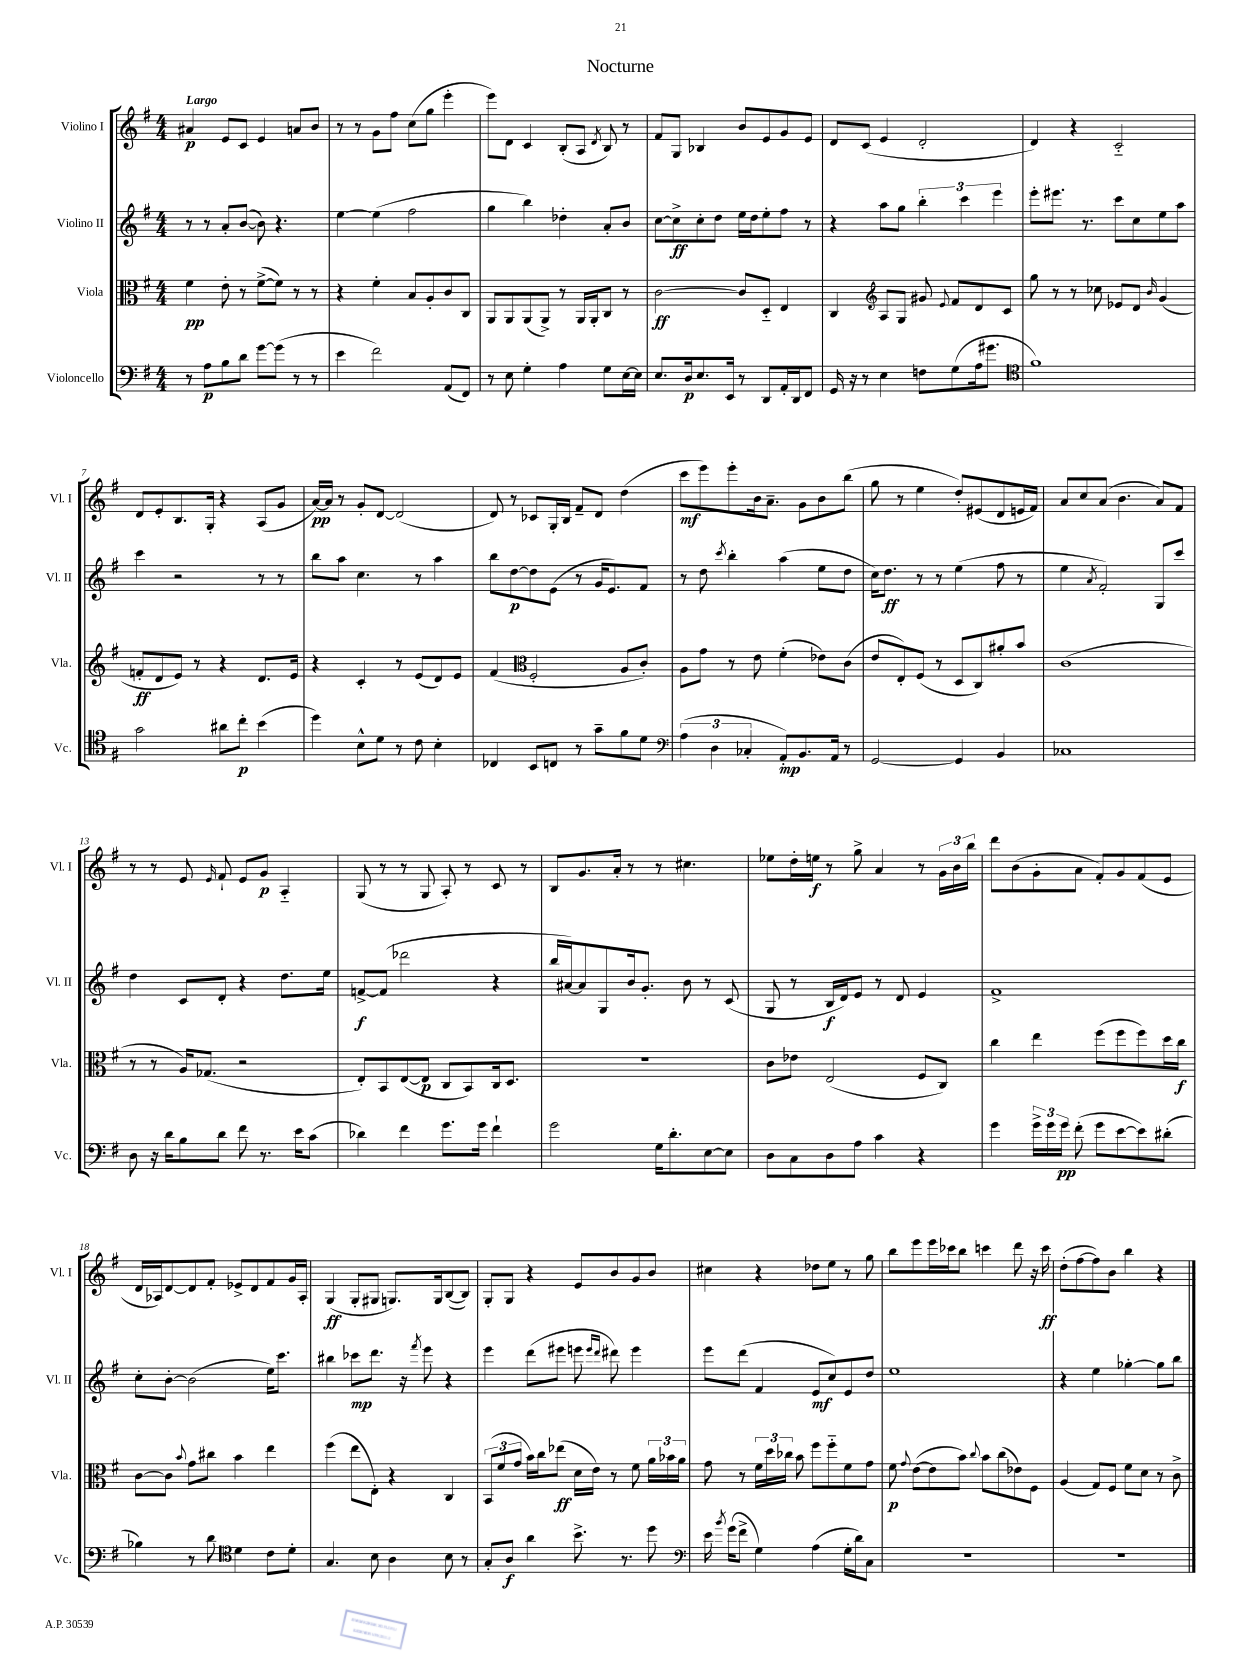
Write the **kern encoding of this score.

**kern	**dynam	**kern	**dynam	**kern	**dynam	**kern	**dynam
*part4	*part4	*part3	*part3	*part2	*part2	*part1	*part1
*staff4	*staff4	*staff3	*staff3	*staff2	*staff2	*staff1	*staff1
*I"Violoncello	*	*I"Viola	*	*I"Violino II	*	*I"Violino I	*
*I'Vc.	*	*I'Vla.	*	*I'Vl. II	*	*I'Vl. I	*
*clefF4	*	*clefC3	*	*clefG2	*	*clefG2	*
*k[f#]	*	*k[f#]	*	*k[f#]	*	*k[f#]	*
*M4/4	*	*M4/4	*	*M4/4	*	*M4/4	*
=1	=1	=1	=1	=1	=1	=1	=1
!	!	!	!	!	!	!LO:TX:a:B:t=Largo	!
8r	.	4f#\	pp	8r	.	4a#X/	p
8A\L	p	.	.	8r	.	.	.
8B\	.	8e'\	.	8a'/L	.	8e/L	.
8d\J	.	8r	.	([8b/J	.	8c/J	.
[8g\L	.	([8f#^\L	.	8b\])	.	4e/	.
(8g\J]	.	8f#\J])	.	4.r	.	.	.
8r	.	8r	.	.	.	8an/L	.
8r	.	8r	.	.	.	8b/J	.
=2	=2	=2	=2	=2	=2	=2	=2
4e\	.	4r	.	[4ee\	.	8r	.
.	.	.	.	.	.	8r	.
2f#\)	.	4f#'\	.	(4ee\]	.	8g\L	.
.	.	.	.	.	.	8ff#\J	.
.	.	8B/L	.	2ff#\	.	(8cc\L	.
.	.	8A'/	.	.	.	8gg\J	.
(8AA/L	.	8c/	.	.	.	4eee'\	.
8FF#/J)	.	8C/J	.	.	.	.	.
=3	=3	=3	=3	=3	=3	=3	=3
8r	.	8AA/L	.	4gg\	.	8eee\L)	.
8E\	.	8AA/	.	.	.	8d\J	.
4G'\	.	(8AA/	.	4bb\)	.	4c/	.
.	.	8AA^/J)	.	.	.	.	.
4A\	.	8r	.	4dd-X'\	.	(8B'/L	.
.	.	16AA/LL	.	.	.	8A/J	.
.	.	16AA'/J	.	.	.	.	.
.	.	.	.	.	.	8qd/	.
8G\L	.	8C/J	.	8a'/L	.	8B/)	.
[16E\L	.	8r	.	8b/J	.	8r	.
16E\JJ]	.	.	.	.	.	.	.
=4	=4	=4	=4	=4	=4	=4	=4
8.E/L	.	[2c\	ff	[8cc\L	.	8f#/L	.
.	.	.	.	8cc^\]	ff	8G/J	.
16D/k	p	.	.	.	.	.	.
8.E/	.	.	.	8cc'\	.	4B-X/	.
.	.	.	.	8dd\J	.	.	.
16EE/Jk	.	.	.	.	.	.	.
8r	.	8c/L]	.	16ee\LL	.	8b/L	.
.	.	.	.	16dd\J	.	.	.
8DD/L	.	8D/J	.	8ee'\	.	8e/	.
16AA'/L	.	4E/	.	8ff#\J	.	8g/	.
16DD/J	.	.	.	.	.	.	.
8FF#/J	.	.	.	8r	.	8e/J	.
=5	=5	=5	=5	=5	=5	=5	=5
16GG/	.	4C/	.	4r	.	8d/L	.
16r	.	.	.	.	.	.	.
8r	.	.	.	.	.	(8c/J	.
*	*	*clefG2	*	*	*	*	*
4E\	.	8A/L	.	8aa\L	.	4e/	.
.	.	8G/J	.	8gg\J	.	.	.
8Fn\L	.	8g#X/	.	6bb'\	.	2d'/	.
.	.	8qqe/	.	.	.	.	.
(8G\	.	8f#/L	.	.	.	.	.
.	.	.	.	6ccc\	.	.	.
16A\k	.	8d/	.	.	.	.	.
8.g#X\J	.	.	.	.	.	.	.
.	.	.	.	6eee\	.	.	.
.	.	8c/J	.	.	.	.	.
=6	=6	=6	=6	=6	=6	=6	=6
*clefC4	*	*	*	*	*	*	*
1f#)	.	8gg\	.	8eee'\L	.	4d/)	.
.	.	8r	.	8.eee#X\J	.	.	.
.	.	8r	.	.	.	4r	.
.	.	.	.	8.r	.	.	.
.	.	8cc-X\	.	.	.	.	.
.	.	8e-X/L	.	8ccc\L	.	2c/	.
.	.	8d/J	.	8cc\	.	.	.
.	.	16qqb/	.	.	.	.	.
.	.	(4g/	.	8ee\	.	.	.
.	.	.	.	8aa\J	.	.	.
!!LO:LB:g=z
=7	=7	=7	=7	=7	=7	=7	=7
2g\	.	8fn'/L	ff	4ccc\	.	8d/L	.
.	.	8d/	.	.	.	8e'/	.
.	.	8e/J)	.	2r	.	8.B/	.
.	.	8r	.	.	.	.	.
.	.	.	.	.	.	16G'/Jk	.
8a#X\L	.	4r	.	.	.	4r	.
8cc'\J	p	.	.	.	.	.	.
(4b\	.	8.d/L	.	8r	.	(8A/L	.
.	.	.	.	8r	.	8g/J	.
.	.	16e/Jk	.	.	.	.	.
=8	=8	=8	=8	=8	=8	=8	=8
4dd\)	.	4r	.	8bb\L	.	[16a/LL)	pp
.	.	.	.	.	.	16a/JJ]	.
.	.	.	.	8aa\J	.	8r	.
8B^^\L	.	4c'/	.	4.cc\	.	8g'/L	.
8d\J	.	.	.	.	.	[8d/J	.
8r	.	8r	.	.	.	(2d/]	.
8c\	.	(8e/L	.	8r	.	.	.
4B'\	.	8d/)	.	4aa\	.	.	.
.	.	8e/J	.	.	.	.	.
=9	=9	=9	=9	=9	=9	=9	=9
4C-X/	.	(4f#/	.	8bb\L	.	8d/)	.
.	.	.	.	[8dd\	p	8r	.
*	*	*clefC3	*	*	*	*	*
8BB/L	.	2F#'/	.	8dd\]	.	8c-X/L	.
8Cn/J	.	.	.	(8e\J	.	16G'/L	.
.	.	.	.	.	.	16B/JJ	.
8r	.	.	.	8r	.	8f#~/L	.
8g~\L	.	.	.	16g/KL	.	8d/J	.
.	.	.	.	8.e/)	.	.	.
8f#\	.	8A/L	.	.	.	(4dd\	.
8d\J	.	8c'/J)	.	8f#/J	.	.	.
=10	=10	=10	=10	=10	=10	=10	=10
*clefF4	*	*	*	*	*	*	*
(6A\	.	8A\L	.	8r	.	8ccc\L	mf
.	.	8g\J	.	8dd\	.	8eee\)	.
6D\	.	.	.	.	.	.	.
.	.	.	.	8qccc/	.	.	.
.	.	8r	.	4bb'\	.	8eee'\	.
6C-X'/	.	.	.	.	.	.	.
.	.	8e\	.	.	.	16b\k	.
.	.	.	.	.	.	8.a~\J	.
8AA'/L)	mp	(4f#'\	.	(4aa\	.	.	.
8.BB/	.	.	.	.	.	8g\L	.
.	.	8e-X\L)	.	8ee\L	.	8b\	.
16AA/Jk	.	.	.	.	.	.	.
8r	.	(8c\J	.	8dd\J	.	(8bb\J	.
=11	=11	=11	=11	=11	=11	=11	=11
[2GG/	.	8e/L	.	16cc\KL)	.	8gg\	.
.	.	.	.	8.dd\J	ff	.	.
.	.	8E'/)	.	.	.	8r	.
.	.	(8F#/J	.	8r	.	4ee\	.
.	.	8r	.	8r	.	.	.
4GG/]	.	8D/L	.	(4ee\	.	8dd'/L)	.
.	.	8C/)	.	.	.	(8e#X/	.
4BB/	.	8a#X'/	.	8ff#\	.	8d/	.
.	.	8b/J	.	8r	.	16en/L	.
.	.	.	.	.	.	16f#/JJ)	.
=12	=12	=12	=12	=12	=12	=12	=12
1C-X	.	(1c	.	4ee\	.	8a/L	.
.	.	.	.	.	.	8cc/	.
.	.	.	.	8qa/	.	.	.
.	.	.	.	2f#'/)	.	(8a/J	.
.	.	.	.	.	.	4.b\	.
.	.	.	.	8G/L	.	8a/L)	.
.	.	.	.	8ccc/J	.	8f#/J	.
!!LO:LB:g=z
=13	=13	=13	=13	=13	=13	=13	=13
8D\	.	8r	.	4dd\	.	8r	.
16r	.	8r	.	.	.	8r	.
16d\KL	.	.	.	.	.	.	.
8B\	.	16A/KL)	.	8c/L	.	8e/	.
.	.	(8.G-X/J	.	.	.	.	.
.	.	.	.	.	.	16qqe/	.
8d\J	.	.	.	8d'/J	.	8f#`/	.
8f#\	.	2r	.	4r	.	8e/L	.
8.r	.	.	.	.	.	8g/J	p
.	.	.	.	8.dd\L	.	4A/	.
16e\KL	.	.	.	.	.	.	.
(8c\J	.	.	.	.	.	.	.
.	.	.	.	16ee\Jk	.	.	.
=14	=14	=14	=14	=14	=14	=14	=14
4d-X\)	.	8E'/L)	.	[8fn^/L	f	(8G/	.
.	.	8BB/	.	(8f/J]	.	8r	.
4f#\	.	([8E/	.	2ddd-X\	.	8r	.
.	.	8E/J]	p	.	.	8G/	.
8.g\L	.	8C/L	.	.	.	8A'/)	.
.	.	8BB/)	.	.	.	8r	.
16g\Jk	.	.	.	.	.	.	.
4f#`\	.	16C/k	.	4r	.	8c/	.
.	.	8.D/J	.	.	.	.	.
.	.	.	.	.	.	8r	.
=15	=15	=15	=15	=15	=15	=15	=15
2g\	.	1r	.	16bb/LL	.	8B/L	.
.	.	.	.	[16a#X/J)	.	.	.
.	.	.	.	8a#/]	.	8.g/	.
.	.	.	.	8G/	.	.	.
.	.	.	.	.	.	16a'/Jk	.
.	.	.	.	16b/k	.	8r	.
.	.	.	.	8.g'/J	.	.	.
16G\KL	.	.	.	.	.	8r	.
8.d'\	.	.	.	.	.	.	.
.	.	.	.	8b\	.	4.cc#X\	.
[8E\	.	.	.	8r	.	.	.
8E\J]	.	.	.	(8c/	.	.	.
=16	=16	=16	=16	=16	=16	=16	=16
8D\L	.	8c\L	.	8G/	.	8ee-X\L	.
8C\	.	8e-X\J	.	8r	.	16dd'\L	.
.	.	.	.	.	.	16een\JJ	f
8D\	.	(2E/	.	16B/LL	f	8r	.
.	.	.	.	16d/J)	.	.	.
8A\J	.	.	.	8e/J	.	8gg^\	.
4c\	.	.	.	8r	.	4a/	.
.	.	.	.	8d/	.	.	.
4r	.	8F#/L	.	4e/	.	8r	.
.	.	8C/J)	.	.	.	24g\LL	.
.	.	.	.	.	.	24b\	.
.	.	.	.	.	.	24bb\JJ	.
=17	=17	=17	=17	=17	=17	=17	=17
4g\	.	4cc\	.	1f#^	.	8ddd\L	.
.	.	.	.	.	.	(8b\	.
24g^\LL	.	4ee\	.	.	.	8g'\	.
24g\	.	.	.	.	.	.	.
24g\JJ	pp	.	.	.	.	.	.
(8f#'\	.	.	.	.	.	8a\J	.
8g\L	.	(8ff#\L	.	.	.	8f#'/L)	.
[8e\	.	8ff#\	.	.	.	8g/	.
8e\])	.	8ff#\)	.	.	.	(8f#/	.
(8d#X'\J	.	16dd\L	.	.	.	8e/J	.
.	.	16cc\JJ	f	.	.	.	.
!!LO:LB:g=z
=18	=18	=18	=18	=18	=18	=18	=18
4B-X\)	.	[8c\L	.	8cc'\L	.	16d/LL	.
.	.	.	.	.	.	16A-X/J)	.
.	.	8c\J]	.	[8b'\J	.	[8d/	.
.	.	8qqb/	.	.	.	.	.
8r	.	8g\L	.	(2b\]	.	8d/]	.
8d\	.	8cc#X\J	.	.	.	8f#'/J	.
*clefC4	*	*	*	*	*	*	*
4d\	.	4b\	.	.	.	8e-X^/L	.
.	.	.	.	.	.	8d/	.
8c\L	.	4ee\	.	16ee\KL)	.	8f#/	.
.	.	.	.	8.ccc\J	.	.	.
8d'\J	.	.	.	.	.	16g/L	.
.	.	.	.	.	.	16A-'/JJ	.
=19	=19	=19	=19	=19	=19	=19	=19
4.G/	.	(4ff#\	.	4bb#X\	.	(4G/	ff
.	.	8ee\L	.	8ccc-X\L	mp	8G'/L	.
8B\	.	8E'\J)	.	8.ddd\J	.	8G#X/J	.
4A\	.	4r	.	.	.	8.Gn/L)	.
.	.	.	.	16r	.	.	.
.	.	.	.	8qfff#/	.	.	.
.	.	.	.	8eee\	.	.	.
.	.	.	.	.	.	16G/k	.
8B\	.	4C/	.	4r	.	([8B/	.
8r	.	.	.	.	.	8B/J])	.
=20	=20	=20	=20	=20	=20	=20	=20
8G'/L	.	(12BB/L	.	4eee\	.	8G'/L	.
.	.	12f#/	.	.	.	.	.
8A/J	f	.	.	.	.	8G/J	.
.	.	12g/J	.	.	.	.	.
4a\	.	16b\LL)	.	(8ddd\L	.	4r	.
.	.	16cc\J	.	.	.	.	.
.	.	(8ee-X\J	ff	8eee#X\J	.	.	.
8.b^\	.	16d\LL	.	8eeen\	.	8e/L	.
.	.	16e\JJ)	.	.	.	.	.
.	.	.	.	16qqeee/LL	.	.	.
.	.	.	.	16qqddd/JJ	.	.	.
.	.	8r	.	8ddd#X\)	.	8b/	.
8.r	.	.	.	.	.	.	.
.	.	8f#\	.	4eee\	.	8g/	.
8dd\	.	24a\LL	.	.	.	8b/J	.
.	.	24b-X\	.	.	.	.	.
.	.	24a\JJ	.	.	.	.	.
=21	=21	=21	=21	=21	=21	=21	=21
*clefF4	*	*	*	*	*	*	*
16e\	.	8g\	.	8eee\L	.	4cc#X\	.
8qb/	.	.	.	.	.	.	.
(16g\KL	.	.	.	.	.	.	.
8f#^\J	.	8r	.	(8ddd\J	.	.	.
4G\)	.	24f#\LL	.	4f#/	.	4r	.
.	.	24dd\	.	.	.	.	.
.	.	24cc-X\JJ	.	.	.	.	.
.	.	8b\	.	.	.	.	.
(4A\	.	8ff#\L	.	8e/L	mf	8dd-X\L	.
.	.	8ff#\	.	8cc/)	.	8ee\J	.
16G'\LL	.	8f#\	.	8e/	.	8r	.
16d\J)	.	.	.	.	.	.	.
8C\J	.	8g\J	.	8dd/J	.	8gg\	.
=22	=22	=22	=22	=22	=22	=22	=22
1r	.	8f#\	p	1ee	.	8bb\L	.
.	.	8qqg/	.	.	.	.	.
.	.	([8e\L	.	.	.	8eee\	.
.	.	8e\]	.	.	.	16eee\L	.
.	.	.	.	.	.	16ccc-X\J	.
.	.	8b\J)	.	.	.	8bb\J	.
.	.	8qqcc/	.	.	.	.	.
.	.	8b\L	.	.	.	4cccn\	.
.	.	(8cc\	.	.	.	.	.
.	.	8e-X\)	.	.	.	8ddd\	.
.	.	8F#\J	.	.	.	16r	.
.	.	.	.	.	.	16ccc\	ff
=23	=23	=23	=23	=23	=23	=23	=23
1r	.	(4A/	.	4r	.	(8dd'\L	.
.	.	.	.	.	.	[8ff#\	.
.	.	8G/L)	.	4ee\	.	8ff#\])	.
.	.	8F#/J	.	.	.	8b\J	.
.	.	8f#\L	.	[4gg-X'\	.	4bb\	.
.	.	8d\J	.	.	.	.	.
.	.	8r	.	8gg-\L]	.	4r	.
.	.	8c^\	.	8bb\J	.	.	.
==	==	==	==	==	==	==	==
*-	*-	*-	*-	*-	*-	*-	*-
